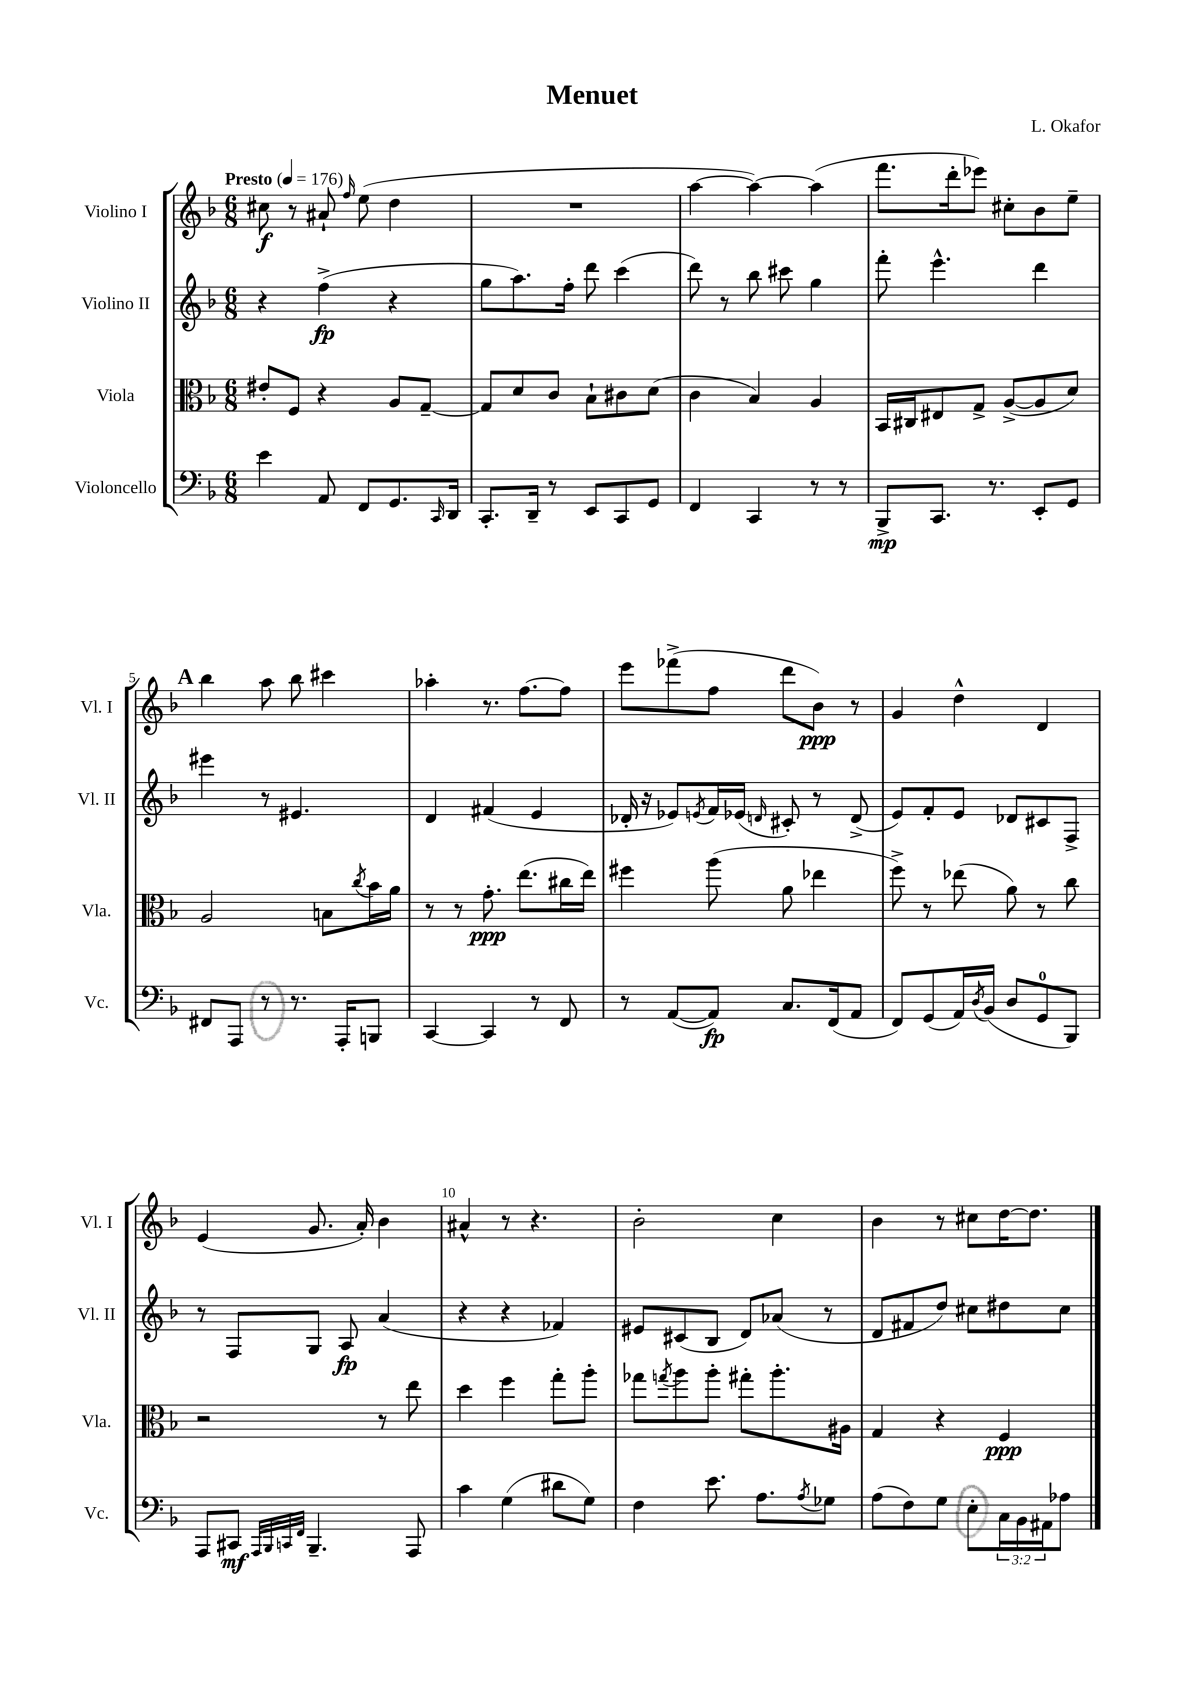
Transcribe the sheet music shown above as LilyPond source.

\header { title = "Menuet" composer = "L. Okafor" }
<<
\new StaffGroup <<
\new Staff = "s0" \with { instrumentName = "Violino I" shortInstrumentName = "Vl. I" } {
    \clef treble \key f \major \numericTimeSignature \time 6/8 \tempo "Presto" 4 = 176
    cis''8\f r8 ais'8-! \grace { f''16 } e''8( d''4 |
    R2. |
    a''4~ a''4~) a''4( |
    f'''8. d'''16-. ees'''8) cis''8-. bes'8 e''8-- |
    \mark \markup { \bold "A" } bes''4 a''8 bes''8 cis'''4 |
    aes''4-. r8. f''8.~ f''8 |
    e'''8 fes'''8->( f''8 d'''8 bes'8\ppp) r8 |
    g'4 d''4-^ d'4 |
    e'4( g'8. a'16-.) bes'4 |
    ais'4-^ r8 r4. |
    bes'2-. c''4 |
    bes'4 r8 cis''8 d''16~ d''8. \bar "|." |
}
\new Staff = "s1" \with { instrumentName = "Violino II" shortInstrumentName = "Vl. II" } {
    \clef treble \key f \major \numericTimeSignature \time 6/8
    r4 f''4->\fp( r4 |
    g''8 a''8.) f''16-. d'''8 c'''4( |
    d'''8) r8 bes''8 cis'''8 g''4 |
    f'''8-. e'''4.-^ d'''4 |
    \mark \markup { \bold "A" } eis'''4 r8 eis'4. |
    d'4 fis'4( e'4 |
    des'16-. r16 ees'8) \acciaccatura { e'8 } f'16 ees'16( \grace { d'16 } cis'8-.) r8 d'8->( |
    e'8) f'8-. e'8 des'8 cis'8 f8-> |
    r8 f8 g8 a8\fp a'4( |
    r4 r4 fes'4) |
    eis'8 cis'8( bes8 d'8) aes'8( r8 |
    d'8 fis'8 d''8) cis''8 dis''8 cis''8 \bar "|." |
}
\new Staff = "s2" \with { instrumentName = "Viola" shortInstrumentName = "Vla." } {
    \clef alto \key f \major \numericTimeSignature \time 6/8
    eis'8-. f8 r4 a8 g8~-- |
    g8 d'8 c'8 bes8-! cis'8 d'8( |
    c'4 bes4) a4 |
    bes,16 cis16 eis8 g8-> a8~->( a8 d'8) |
    \mark \markup { \bold "A" } a2 b8 \acciaccatura { c''8 } bes'16 a'16 |
    r8 r8 g'8.-.\ppp e''8.( cis''16 e''16) |
    fis''4 a''8( a'8 ees''4 |
    f''8->) r8 ees''8( a'8) r8 c''8 |
    r2 r8 e''8 |
    d''4 f''4 g''8-. a''8-. |
    ges''8 \acciaccatura { g''8 } a''8 a''8-. gis''8-. a''8.-. ais16 |
    g4 r4 f4\ppp \bar "|." |
}
\new Staff = "s3" \with { instrumentName = "Violoncello" shortInstrumentName = "Vc." } {
    \clef bass \key f \major \numericTimeSignature \time 6/8 \override Staff.TupletNumber.text = #tuplet-number::calc-fraction-text
    e'4 a,8 f,8 g,8. \grace { c,16 } d,16 |
    c,8.-. d,16-- r8 e,8 c,8 g,8 |
    f,4 c,4 r8 r8 |
    bes,,8->\mp c,8. r8. e,8-. g,8 |
    \mark \markup { \bold "A" } fis,8 a,,8 r8 r8. a,,16-. b,,8 |
    c,4~ c,4 r8 f,8 |
    r8 a,8~( a,8\fp) c8. f,16( a,8 |
    f,8) g,8( a,16) \acciaccatura { d8 } bes,16( d8 g,8-0 bes,,8) |
    a,,8 cis,8\mf \grace { a,,32 bes,,32 c,32 f,32 } bes,,4.-- a,,8 |
    c'4 g4( dis'8 g8) |
    f4 e'8. a8. \acciaccatura { a8 } ges8 |
    a8( f8) g8 e8-. \tuplet 3/2 { c16 bes,16 ais,16 } aes8 \bar "|." |
}
>>
>>
\layout { \context { \Score \override BarNumber.break-visibility = ##(#f #t #t) barNumberVisibility = #(every-nth-bar-number-visible 5) } }
